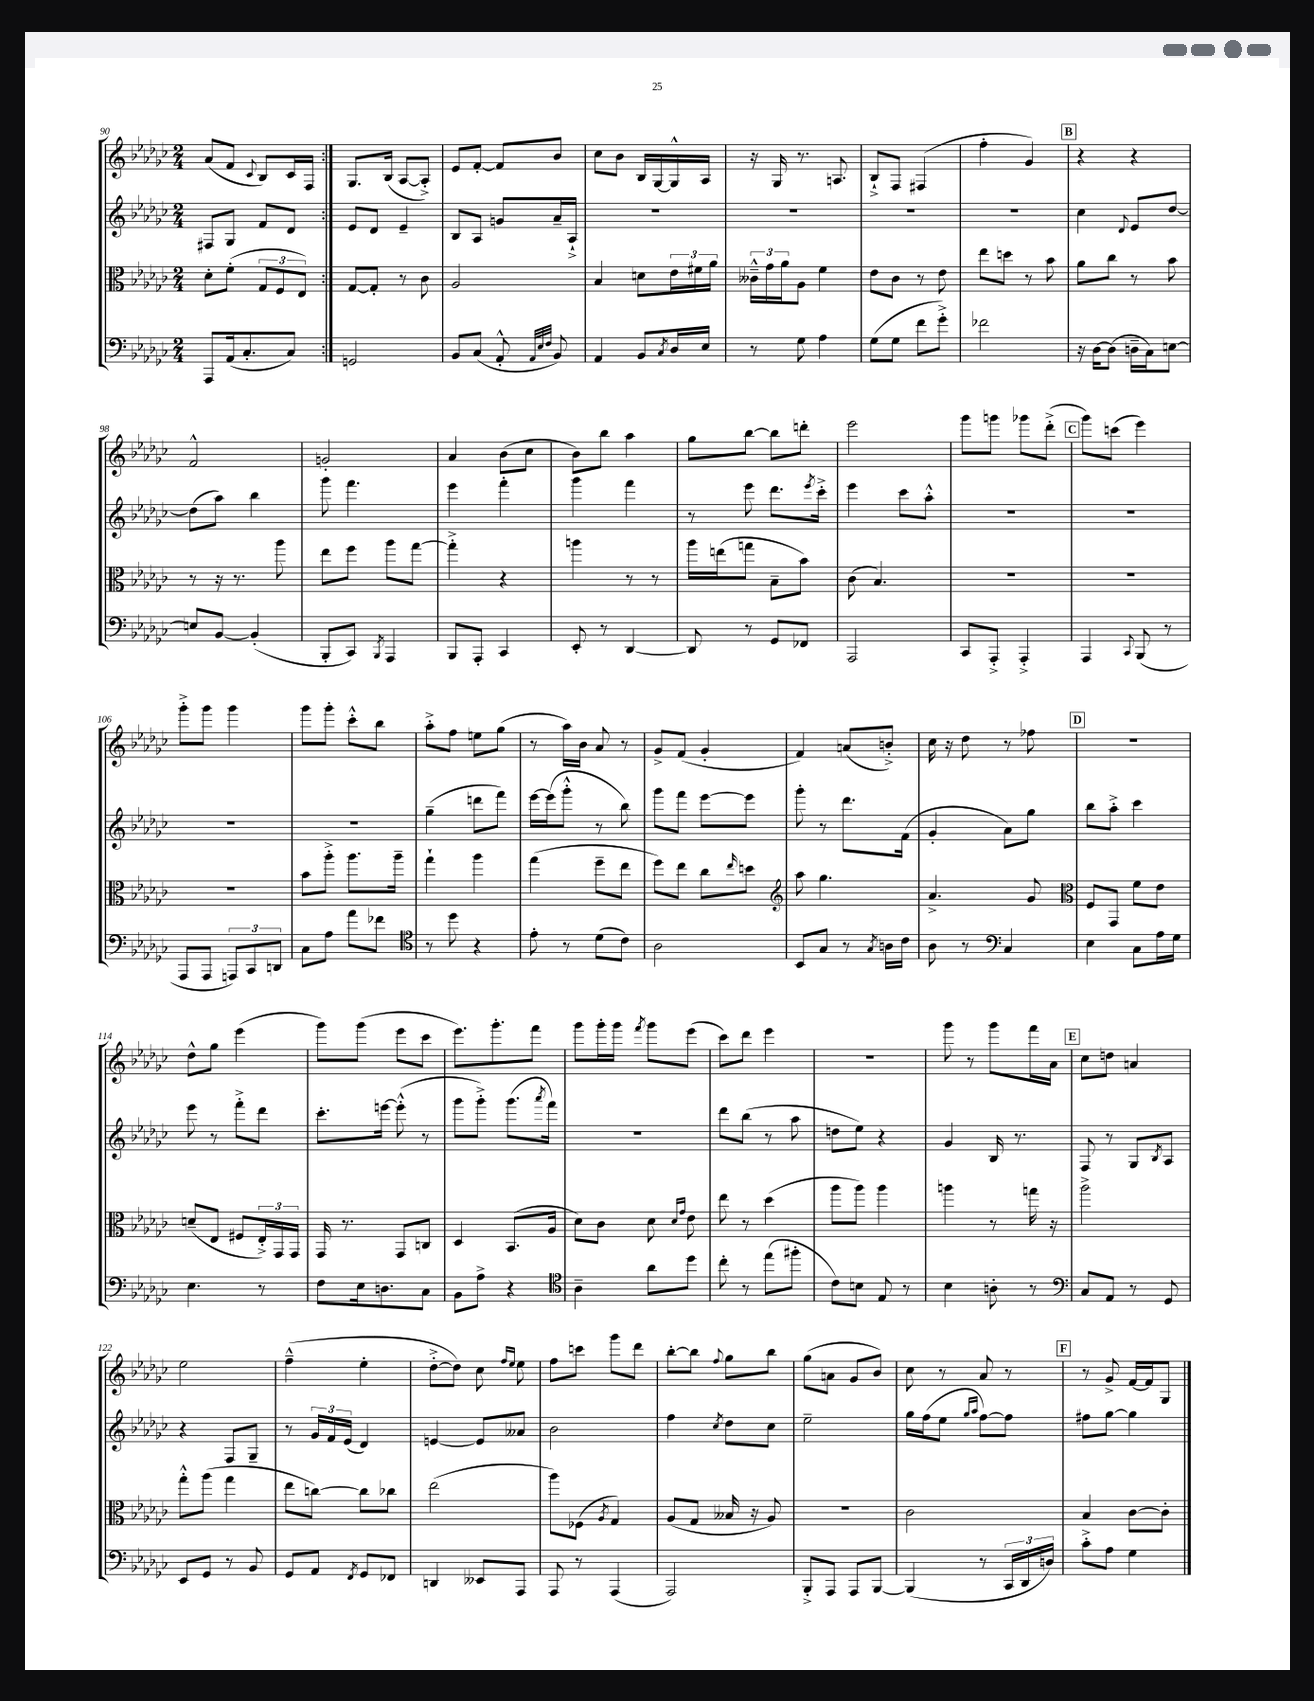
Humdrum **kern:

**kern	**kern	**kern	**kern
*part4	*part3	*part2	*part1
*staff4	*staff3	*staff2	*staff1
*clefF4	*clefC3	*clefG2	*clefG2
*k[b-e-a-d-g-c-]	*k[b-e-a-d-g-c-]	*k[b-e-a-d-g-c-]	*k[b-e-a-d-g-c-]
*M2/4	*M2/4	*M2/4	*M2/4
=90	=90	=90	=90
8AAA-/L	8d-'\L	8F#X/L	(8a-/L
(16AA-/k	(8f'\J	8G-/J	8f/J
8.C-'/	.	.	.
.	.	.	8qqc-/
.	12G-/L	8f/L	8B-/L)
.	12F/	.	.
8C-/J)	.	8d-/J	16c-/L
.	12E-/J)	.	.
.	.	.	16F/JJ
=91:|!	=91:|!	=91:|!	=91:|!
2GGn/	[8G-/L	8e-/L	8.G-/L
.	8G-'/J]	8d-/J	.
.	.	.	(16B-/Jk
.	8r	4e-~/	[8A-/L
.	8c-\	.	8A-'^/J])
=92	=92	=92	=92
8BB-/L	2A-/	8B-/L	8e-/L
(8C-/J	.	8A-/J	[8f'/J
8AA-'^^/	.	8gn/L	8f/L]
32qqAA-/LLL	.	.	.
32qqE-/	.	.	.
32qqF/JJJ	.	.	.
8BB-/)	.	16a-~/L	8b-/J
.	.	16A-`^/JJ	.
=93	=93	=93	=93
4AA-/	4B-/	2r	8cc-\L
.	.	.	8b-\J
8BB-/L	8dn\L	.	16B-/LL
.	.	.	[16G-/
8qC-/	.	.	.
16D-/L	24e-\L	.	16G-^^/]
.	24f#X\	.	.
16E-/JJ	.	.	16A-/JJ
.	24a-\JJ	.	.
=94	=94	=94	=94
8r	24c--X~^^\LL	2r	16r
.	24g-\	.	.
.	.	.	16G-/
.	24a-\J	.	.
8G-\	8A-\J	.	8.r
4A-\	4f\	.	.
.	.	.	8.An/
=95	=95	=95	=95
(8G-\L	8e-\L	2r	8B-`^/L
8G-\J	8c-\J	.	8F/J
8f\L	8r	.	(4F#X/
8g-'^\J)	8e-\	.	.
=96	=96	=96	=96
2f-X\	8ee-\L	2r	4ff'\
.	8ddn\J	.	.
.	8r	.	4g-/)
.	8b-\	.	.
!!LO:REH:place=s1:t=B
=97	=97	=97	=97
16r	8a-\L	4cc-\	4r
[16D-\KL	.	.	.
(8D-\J]	8cc-\J	.	.
.	.	8qqd-/	.
16Dn~\LL	8r	8e-/L	4r
16C-\J)	.	.	.
[8En\J	8b-\	[8dd-/J	.
!!LO:LB:g=z
=98	=98	=98	=98
8En/L]	8r	(8dd-\L]	2f^^/
[8BB-/J	16r	8aa-\J)	.
.	8.r	.	.
(4BB-'/]	.	4bb-\	.
.	8aa-\	.	.
=99	=99	=99	=99
8BBB-'/L	8ee-\L	8ggg-\	2gn'/
8CC-/J)	8ff\J	4.fff\	.
8qBBB-/	.	.	.
4AAA-/	8aa-\L	.	.
.	[8gg-\J	.	.
=100	=100	=100	=100
8BBB-/L	4gg-'^\]	4eee-\	4a-/
8AAA-'/J	.	.	.
4CC-/	4r	4fff'\	(8b-\L
.	.	.	8cc-\J
=101	=101	=101	=101
8EE-'/	4aan\	4ggg-\	8b-\L)
8r	.	.	8bb-\J
[4DD-/	8r	4fff\	4aa-\
.	8r	.	.
=102	=102	=102	=102
8DD-/]	16aa-\LL	8r	8gg-\L
.	(16een\J	.	.
8r	8ggn\J	8eee-\	[8bb-\J
8GG-/L	8B-~\L	8.ddd-\L	8bb-\L]
8FF-X/J	8b-\J)	.	8dddn'\J
.	.	8qeee-/	.
.	.	16ccc-'^\Jk	.
=103	=103	=103	=103
2AAA-/	(8c-\	4eee-\	2eee-\
.	4.B-/)	.	.
.	.	8ccc-\L	.
.	.	8aa-'^^\J	.
=104	=104	=104	=104
8CC-/L	2r	2r	8ggg-\L
8AAA-'^/J	.	.	8gggn\J
4AAA-'^/	.	.	8ggg-X\L
.	.	.	(8ddd-'^\J
!!LO:REH:place=s1:t=C
=105	=105	=105	=105
4AAA-/	2r	2r	8ggg-\L)
.	.	.	(8cccn\J
8qqCC-/	.	.	.
(8BBB-/	.	.	4eee-\)
8r	.	.	.
!!LO:LB:g=z
=106	=106	=106	=106
8AAA-/L	2r	2r	8ggg-'^\L
8AAA-/J	.	.	8ggg-\J
12AAAn/L)	.	.	4ggg-\
12CC-/	.	.	.
12DDn/J	.	.	.
=107	=107	=107	=107
8C-\L	8b-\L	2r	8ggg-\L
8A-\J	8aa-'^\J	.	8ggg-'\J
8a-\L	8.aa-\L	.	8ccc-'^^\L
8f-X\J	.	.	8bb-\J
.	16aa-~\Jk	.	.
=108	=108	=108	=108
*clefC4	*	*	*
8r	4gg-`\	(4gg-~\	8aa-'^\L
8dd-\	.	.	8ff\J
4r	4aa-\	8dddn\L	8een\L
.	.	8fff\J)	(8gg-\J
=109	=109	=109	=109
8e-'\	(4gg-\	[16eee-\LL	8r
.	.	(16eee-\J]	.
8r	.	8ggg-'^^\J	16aa-\LL)
.	.	.	16b-\JJ
(8d-\L	8ff~\L	8r	8a-/
8c-\J)	8ee-\J	8bb-\)	8r
=110	=110	=110	=110
2A-\	8ff\L)	8ggg-\L	8g-^/L
.	8ee-\J	8fff\J	(8f/J
.	8cc-\L	[8eee-\L	4g-'/
.	16qqee-/	.	.
.	8ddn\J	8eee-\J]	.
=111	=111	=111	=111
*	*clefG2	*	*
8BB-/L	8aa-\	8ggg-'\	4f/)
8G-/J	4.gg-\	8r	.
8r	.	8.ddd-\L	(8an/L
8qG-/	.	.	.
16An\LL	.	.	8bn'^/J)
16c-\JJ	.	(16f\Jk	.
=112	=112	=112	=112
8A-\	4.a-^/	4g-'/	16cc-\
.	.	.	16r
8r	.	.	8dd-\
*clefF4	*	*	*
4C-/	.	8a-\L)	8r
.	8g-/	8gg-\J	8ff-X\
!!LO:REH:place=s1:t=D
=113	=113	=113	=113
*	*clefC3	*	*
4E-\	8F/L	8bb-\L	2r
.	8GG-/J	8aa-'^\J	.
8C-\L	8f\L	4ccc-\	.
16A-\L	8e-\J	.	.
16G-\JJ	.	.	.
!!LO:LB:g=z
=114	=114	=114	=114
4.E-\	(8dn~/L	8eee-\	8dd-^^\L
.	8E-/J	8r	8gg-\J
.	8F#X/L	8fff'^\L	(4eee-\
8r	24E-'^/L)	8ddd-\J	.
.	24GG-/	.	.
.	24GG-/JJ	.	.
=115	=115	=115	=115
8F\L	16GG-/	8.ccc-'\L	8ggg-\L)
.	8.r	.	.
16E-\k	.	.	(8ggg-\J
8.Dn\	.	[16eeen\Jk	.
.	8GG-/L	(8eee'^^\]	8eee-\L
8C-\J	8Cn/J	8r	8ccc-\J
=116	=116	=116	=116
8BB-\L	4D-/	8ggg-\L	8.eee-\L)
8A-^\J	.	8ggg-'^\J)	.
.	.	.	8.ggg-'\
4r	(8.BB-/L	(8.ggg-\L	.
.	.	.	8fff\J
.	.	8qaaa-/	.
.	16A-/Jk	16fff\Jk)	.
=117	=117	=117	=117
*clefC4	*	*	*
4A-~\	8d-\L)	2r	8ggg-\L
.	8c-\J	.	16ggg-'\L
.	.	.	16ggg-\JJ
.	.	.	8qfff/
8a-\L	8d-\	.	8ggg-\L
.	16qqd-/LL	.	.
.	16qqg-/JJ	.	.
8dd-\J	8e-\	.	(8eee-\J
=118	=118	=118	=118
8cc-'\	8ee-\	8ddd-\L	8ccc-\L)
8r	8r	(8bb-\J	8ddd-\J
(8ee-\L	(4dd-\	8r	4eee-\
8ff#X'\J	.	8aa-\	.
=119	=119	=119	=119
8c-\L)	8aa-\L	8ddn\L	2r
8Bn\J	8aa-\J)	8ee-\J)	.
8E-/	4aa-\	4r	.
8r	.	.	.
=120	=120	=120	=120
4B-\	4aan\	4g-/	8ggg-\
.	.	.	8r
8An'\	8r	16B-/	8ggg-\L
.	.	8.r	.
8r	16ggn\	.	16fff\L
.	16r	.	16a-\JJ
!!LO:REH:place=s1:t=E
=121	=121	=121	=121
*clefF4	*	*	*
8C-/L	2aa-^\	8F/	8cc-\L
8AA-/J	.	8r	8ddn\J
8r	.	8G-/L	4an/
.	.	8qB-/	.
8GG-/	.	8A-/J	.
!!LO:LB:g=z
=122	=122	=122	=122
8EE-/L	8gg-'^^\L	4r	2ee-\
8GG-/J	(8aa-\J	.	.
8r	4gg-\	8F/L	.
8BB-/	.	8G-~/J	.
=123	=123	=123	=123
8GG-/L	8ee-\L	8r	(4ff~^^\
8AA-/J	[8ccn\J)	24g-/LL	.
.	.	24f/	.
.	.	(24e-/JJ	.
8qFF/	.	.	.
8GG-/L	8cc\L]	4d-/)	4ee-'\
8FF-X/J	8cc-X\J	.	.
=124	=124	=124	=124
4DDn/	(2ee-\	[4en/	[8dd-'^\L
.	.	.	8dd-\J])
8EE--X/L	.	8e/L]	8cc-\
.	.	.	16qqff/LL
.	.	.	16qqee-/JJ
8AAA-/J	.	8a--X/J	8ee-\
=125	=125	=125	=125
8AAA-/	8aa-\L)	2b-\	8ff\L
8r	(8F-X\J	.	8cccn\J
.	8qA-/	.	.
(4AAA-/	4G-/)	.	8ggg-\L
.	.	.	8ddd-\J
=126	=126	=126	=126
2AAA-/)	(8A-/L	4ff\	[8bb-'\L
.	8G-/J	.	8bb-\J]
.	.	8qcc-/	8qqff/
.	16B--X/	8dd-\L	8gg-\L
.	16r	.	.
.	8A-/)	8cc-\J	8bb-\J
=127	=127	=127	=127
8BBB-'^/L	2r	2ee-~\	(8gg-\L
8AAA-/J	.	.	8an\J
8AAA-/L	.	.	8g-/L
[8BBB-/J	.	.	8b-/J)
=128	=128	=128	=128
(4BBB-/]	2c-\	16gg-\LL	8cc-\
.	.	(16ff\J	.
.	.	8ee-\J	8r
.	.	16qqgg-/LL	.
.	.	16qqaa-/JJ	.
8r	.	[8ff\L)	8a-/
24CC-/LL	.	8ff\J]	8r
24DD-/	.	.	.
24Dn/JJ)	.	.	.
!!LO:REH:place=s1:t=F
=129	=129	=129	=129
8c-'^\L	4B-/	8ff#X\L	8r
8A-\J	.	[8gg-\J	8g-^/
4G-\	[8c-\L	4gg-\]	[16f/LL
.	.	.	16f/J]
.	8c-'\J]	.	8G-/J
==	==	==	==
*-	*-	*-	*-
